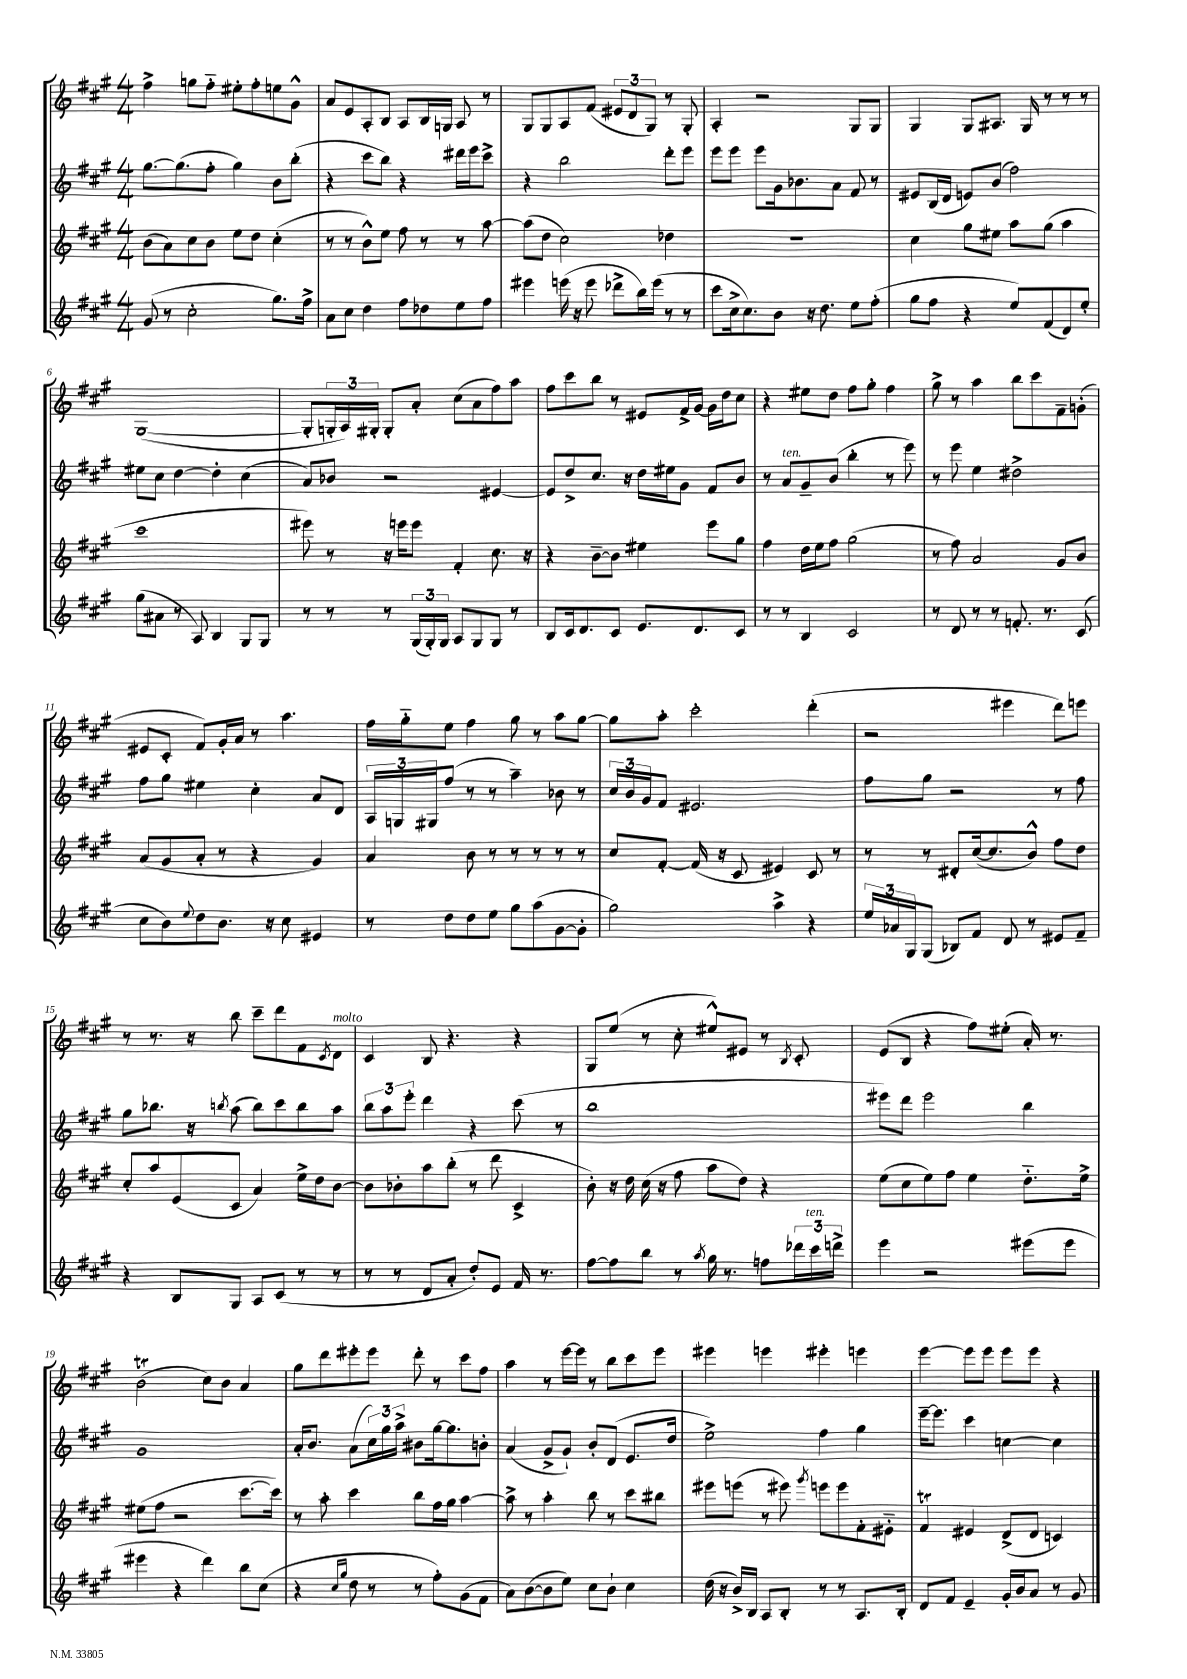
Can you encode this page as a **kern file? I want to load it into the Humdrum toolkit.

**kern	**kern	**kern	**kern
*staff4	*staff3	*staff2	*staff1
*clefG2	*clefG2	*clefG2	*clefG2
*k[f#c#g#]	*k[f#c#g#]	*k[f#c#g#]	*k[f#c#g#]
*M4/4	*M4/4	*M4/4	*M4/4
(8g#	(8b	[8.gg#	4ff#^
8r	8a)	.	.
.	.	(8.gg#]	.
2cc#'	8cc#	.	8gg
.	8b	8ff#'	8ff#'~
.	8ee	4gg#)	8ee#'
.	8dd	.	8ff#'
8.gg#)	(4cc#'	8b	8ee
.	.	(8bb'	8g#^^
16ff#^	.	.	.
=	=	=	=
8a	8r	4r	8a
8cc#	8r	.	8e
4dd	8b^^)	8ccc#	8A'
.	8ee	8bb)	8B
8ff#	8ff#	4r	8A
8dd-	8r	.	16B
.	.	.	16G
8ee	8r	16ddd#	8A
.	.	16eee	.
8ff#	[8aa	8ccc#^	8r
=	=	=	=
4eee#	(8aa]	4r	8G#
.	8dd	.	8G#
(16eee	2cc#)	2bb	8A
16r	.	.	.
8eee	.	.	(8f#
8ddd-^	.	.	12e#
.	.	.	12d
16bb)	.	.	.
.	.	.	12G#)
(16eee	.	.	.
8r	4dd-	8ddd'	8r
8r	.	8eee	8G#'
=	=	=	=
8ccc#	1r	8eee	4A'
16cc#^	.	8eee	.
8.cc#)	.	.	.
.	.	8eee	2r
8b	.	16g#	.
.	.	8.b-	.
16r	.	.	.
8.dd	.	.	.
.	.	8a	.
8ee	.	8f#	8G#
(8ff#'	.	8r	8G#
=	=	=	=
8gg#	4cc#	8e#	4G#
8ff#	.	(16B	.
.	.	16d	.
4r	8gg#	8e)	8G#
.	8ee#	(8b	8.A#
8ee)	8aa	2ff#)	.
.	.	.	16G#
(8f#	(8gg#	.	8r
8d)	4aa	.	8r
8ee'	.	.	8r
=	=	=	=
(8gg#	1ccc#	8ee#	([1G#
8a#	.	8cc#	.
8r	.	[4dd	.
8A)	.	.	.
4B	.	4dd']	.
8G#	.	(4cc#	.
8G#	.	.	.
=	=	=	=
8r	8eee#)	8a)	8G#']
8r	8r	8b-	24G'
.	.	.	24A)
.	.	.	24G#'
8r	16r	2r	8G#'
.	16eee	.	.
(24G#	8eee	.	8a'
24G#')	.	.	.
24G#	.	.	.
8A	4f#'	.	(8cc#
8G#	.	.	8a
8G#	8.cc#	[4e#	8ff#)
8r	.	.	8aa
.	16r	.	.
=	=	=	=
8B	4r	8e#]	8ff#
16c#	.	8dd^	8ccc#
8.d	.	.	.
.	[8b~	8.cc#	8bb
8c#	8b]	.	8r
.	.	16r	.
8.e	4ee#	16dd	8e#
.	.	16ee#	.
.	.	8g#	16f#^
8.d	.	.	[16g#
.	8eee	8f#	16g#]
.	.	.	16dd
8c#	8gg#	8b	8cc#
=	=	=	=
8r	4ff#	8r	4r
8r	.	8a	.
4B	16dd	8g#~	8ee#
.	16ee	.	.
.	8ff#	(8b	8dd
2c#	(2gg#	4bb'	8ff#
.	.	.	8gg#'
.	.	8r	4ff#
.	.	8eee)	.
=	=	=	=
8r	8r	8r	8gg#^
8d	8ff#)	8eee	8r
8r	2a	4ee	4aa
8r	.	.	.
8.f'	.	2dd#^	8bb
.	.	.	8ccc#
8.r	.	.	.
.	8g#	.	8f#~
(8c#	8b	.	(8g'
=	=	=	=
8cc#	(8a	8ff#	8e#
8b)	8g#	8gg#	8c#'
8qqee	.	.	.
8dd	8a'	4ee#	8f#)
8.b	8r	.	16g#'
.	.	.	16a
.	4r	4cc#'	8r
16r	.	.	.
8cc#	.	.	4.aa
4e#	4g#)	8a	.
.	.	8d	.
=	=	=	=
8r	4a	24A	16ff#
.	.	24G	.
.	.	.	16gg#'~
.	.	24G#	.
8dd	.	(8ff#	8ee
8dd	8b	8r	4ff#
8ee	8r	8r	.
8gg#	8r	4aa~)	8gg#
(8aa	8r	.	8r
[8g#	8r	8b-	8aa
8g#']	8r	8r	[8gg#
=	=	=	=
2gg#)	8cc#	24cc#	8gg#]
.	.	24b	.
.	.	24g#	.
.	[8f#'	8f#	8aa'
.	(16f#]	2.e#	2ccc#'
.	16r	.	.
.	8c#	.	.
4aa^	4e#)	.	.
4r	8c#	.	(4ddd'
.	8r	.	.
=	=	=	=
24ee	8r	8ff#	2r
24a-	.	.	.
24G#	.	.	.
(8G#	8r	8gg#	.
8B-)	8d#'	2r	.
8f#	([16cc#	.	.
.	8.cc#]	.	.
8d	.	.	4eee#
8r	8b^^)	.	.
8e#	8ff#	8r	8ddd)
8f#~	8dd	8ff#	8eee
=	=	=	=
4r	8cc#'	8gg#	8r
.	8aa	8.bb-	8.r
8B	(8e	.	.
.	.	16r	16r
.	.	8qbb	.
8G#	8c#	(8aa	8bb
8A	4a)	8bb)	8ccc#~
(8c#	.	8ccc#	8ddd
8r	16ee^	8bb	8f#
.	16dd	.	.
.	.	.	8qc#
8r	[8b	8aa	8d
=	=	=	=
8r	8b]	12bb	4c#
.	.	12aa	.
8r	8b-'	.	.
.	.	12eee'	.
8d	8aa	4ddd	8B
8a'	(8bb'	.	4.r
8dd')	8r	4r	.
8e	8ddd	.	.
16f#	4c#^	(8ccc#	4r
8.r	.	.	.
.	.	8r	.
=	=	=	=
[8ff#	8b')	1bb	8G#
8ff#]	16r	.	(8ee
.	16dd	.	.
8bb	(16cc#	.	8r
.	16r	.	.
8r	8ff#	.	8cc#'
8qaa	.	.	.
16gg#	8aa	.	8ee#^^)
8.r	.	.	.
.	8dd)	.	8e#
8ff	4r	.	8r
.	.	.	8qB
24ddd-	.	.	8c#'
24ccc#	.	.	.
24ddd^	.	.	.
=	=	=	=
4eee	(8ee	8eee#)	(8e
.	8cc#	8ddd	8B
2r	8ee)	2eee#	4r
.	8ff#	.	.
.	4ee	.	8ff#)
.	.	.	(8ee#'
(8eee#	8.dd'~	4bb	16a')
.	.	.	8.r
8eee#	.	.	.
.	16ee^	.	.
=	=	=	=
4eee#	(8ee#	1g#	(2b
.	8ff#	.	.
4r	2r	.	.
4ddd)	.	.	8cc#)
.	.	.	8b
8bb	[8.ccc#	.	4a
(8cc#	.	.	.
.	16ccc#])	.	.
=	=	=	=
4r	8r	16a'	8gg#
.	.	8.b	.
.	8aa'	.	8ddd
16qqcc#	.	.	.
16qqgg#	.	.	.
8dd	4ccc#	(8a	8eee#'
8r	.	24cc#)	8eee#
.	.	24gg#	.
.	.	24aa^	.
8r	8bb	8b#	8ddd'
8ff#')	16ff#	[16gg#	8r
.	16gg#	8.gg#]	.
(8g#	[4aa	.	8ccc#
8f#	.	8b'	8ff#
=	=	=	=
8a)	8aa^]	(4a	4aa
([8b	8r	.	.
8b]	4aa'	8g#^	8r
8ee)	.	8g#`)	[16eee
.	.	.	16eee]
8cc#	8bb	8b'	8r
8b`	8r	(8d	8bb
4cc#	8ccc#	8.e	8ccc#
.	8bb#	.	8eee
.	.	16dd	.
=	=	=	=
(16dd	8eee#	2ee^)	4eee#
16r	.	.	.
16b^)	(8eee	.	.
16B	.	.	.
8A	8r	.	4eee
8B'	8eee#)	.	.
.	8qggg#	.	.
8r	8eee	4ff#	4eee#'
8r	8eee	.	.
8.A	8f#'	4gg#	4eee
.	8e#'~	.	.
16B'	.	.	.
=	=	=	=
8d	4f#	[16eee~	[4eee
.	.	8.eee]	.
8f#	.	.	.
4e~	4e#	4ccc#	8eee]
.	.	.	8eee
16g#'	(8d^	[4cc	8eee
16b	.	.	.
8a	8d	.	8eee
8r	4c)	4cc]	4r
8g#	.	.	.
==	==	==	==
*-	*-	*-	*-
